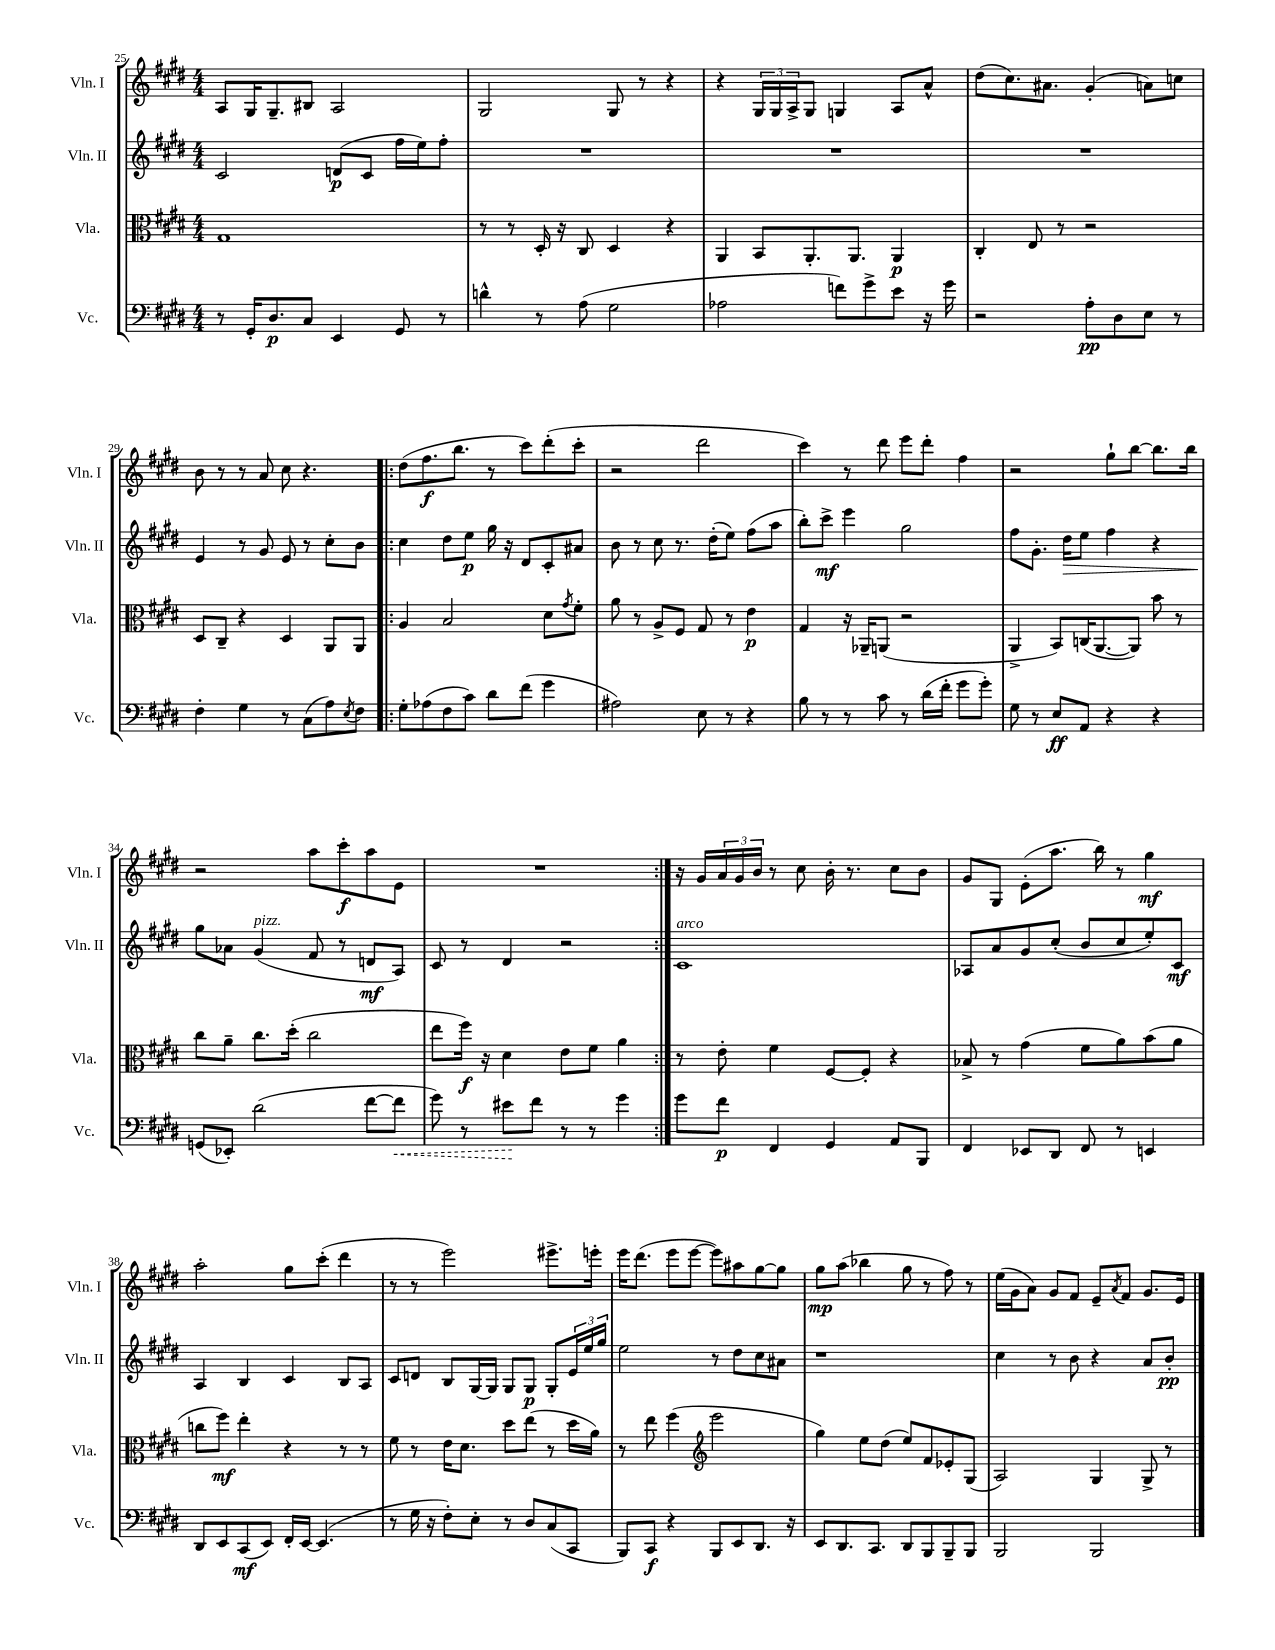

**kern	**dynam	**kern	**dynam	**kern	**dynam	**kern	**dynam
*part4	*part4	*part3	*part3	*part2	*part2	*part1	*part1
*staff4	*staff4	*staff3	*staff3	*staff2	*staff2	*staff1	*staff1
*I"Vc.	*	*I"Vla.	*	*I"Vln. II	*	*I"Vln. I	*
*I'Vc.	*	*I'Vla.	*	*I'Vln. II	*	*I'Vln. I	*
*clefF4	*	*clefC3	*	*clefG2	*	*clefG2	*
*k[f#c#g#d#]	*	*k[f#c#g#d#]	*	*k[f#c#g#d#]	*	*k[f#c#g#d#]	*
*M4/4	*	*M4/4	*	*M4/4	*	*M4/4	*
=25	=25	=25	=25	=25	=25	=25	=25
8r	.	1G#	.	2c#/	.	8A/L	.
16GG#'/KL	.	.	.	.	.	16G#/K	.
8.D#/	p	.	.	.	.	8.G#~/	.
8C#/J	.	.	.	.	.	8B#X/J	.
4EE/	.	.	.	(8dn/L	p	2A/	.
.	.	.	.	8c#/J	.	.	.
8GG#/	.	.	.	16ff#\LL	.	.	.
.	.	.	.	16ee\J)	.	.	.
8r	.	.	.	8ff#'\J	.	.	.
=26	=26	=26	=26	=26	=26	=26	=26
4dn^^\	.	8r	.	1r	.	2G#/	.
.	.	8r	.	.	.	.	.
8r	.	16D#'/	.	.	.	.	.
.	.	16r	.	.	.	.	.
(8A\	.	8C#/	.	.	.	.	.
2G#\	.	4D#/	.	.	.	8G#/	.
.	.	.	.	.	.	8r	.
.	.	4r	.	.	.	4r	.
=27	=27	=27	=27	=27	=27	=27	=27
2A-X\	.	4AA/	.	1r	.	4r	.
.	.	8BB/L	.	.	.	24G#/LL	.
.	.	.	.	.	.	24G#/	.
.	.	.	.	.	.	24A^/J	.
.	.	8.AA'/	.	.	.	8G#/J	.
8fn\L)	.	.	.	.	.	4Gn/	.
.	.	8.AA/J	.	.	.	.	.
8g#^\	.	.	.	.	.	.	.
8e\J	.	4AA/	p	.	.	8A/L	.
16r	.	.	.	.	.	8a^^/J	.
16g#\	.	.	.	.	.	.	.
=28	=28	=28	=28	=28	=28	=28	=28
2r	.	4C#'/	.	1r	.	(8dd#\L	.
.	.	.	.	.	.	8.cc#\)	.
.	.	8E/	.	.	.	.	.
.	.	.	.	.	.	8.a#X\J	.
.	.	8r	.	.	.	.	.
8A'\L	pp	2r	.	.	.	(4g#'/	.
8D#\	.	.	.	.	.	.	.
8E\J	.	.	.	.	.	8an\L)	.
8r	.	.	.	.	.	8ccn\J	.
!!LO:LB:g=z
=29	=29	=29	=29	=29	=29	=29	=29
4F#'\	.	8D#/L	.	4e/	.	8b\	.
.	.	8C#~/J	.	.	.	8r	.
4G#\	.	4r	.	8r	.	8r	.
.	.	.	.	8g#/	.	8a/	.
8r	.	4D#/	.	8e/	.	8cc#\	.
(8C#\L	.	.	.	8r	.	4.r	.
8A\)	.	8AA/L	.	8cc#'\L	.	.	.
8qE/	.	.	.	.	.	.	.
8F#\J	.	8AA/J	.	8b\J	.	.	.
=30!|:	=30!|:	=30!|:	=30!|:	=30!|:	=30!|:	=30!|:	=30!|:
8G#'\L	.	4A/	.	4cc#\	.	(8dd#\L	.
(8A-X\	.	.	.	.	.	8.ff#\	f
8F#\	.	2B/	.	8dd#\L	.	.	.
.	.	.	.	.	.	8.bb\J	.
8c#\J)	.	.	.	8ee\J	p	.	.
8d#\L	.	.	.	16gg#\	.	8r	.
.	.	.	.	16r	.	.	.
(8f#\J	.	.	.	8d#/L	.	8ccc#\L)	.
4g#\	.	8d#\L	.	8c#'/	.	(8ddd#'\	.
.	.	8qg#/	.	.	.	.	.
.	.	8f#'\J	.	8a#X/J	.	8ccc#'\J	.
=31	=31	=31	=31	=31	=31	=31	=31
2A#X\)	.	8a\	.	8b\	.	2r	.
.	.	8r	.	8r	.	.	.
.	.	8A^/L	.	8cc#\	.	.	.
.	.	8F#/J	.	8.r	.	.	.
8E\	.	8G#/	.	.	.	2ddd#\	.
.	.	.	.	(16dd#'\KL	.	.	.
8r	.	8r	.	8ee\J)	.	.	.
4r	.	4e\	p	(8ff#\L	.	.	.
.	.	.	.	8aa\J	.	.	.
=32	=32	=32	=32	=32	=32	=32	=32
8B\	.	4G#/	.	8bb'\L)	.	4ccc#\)	.
8r	.	.	.	8ccc#^\J	mf	.	.
8r	.	16r	.	4eee\	.	8r	.
.	.	16AA-X~/KL	.	.	.	.	.
8c#\	.	(8AAn/J	.	.	.	8ddd#\	.
8r	.	2r	.	2gg#\	.	8eee\L	.
(16d#\LL	.	.	.	.	.	8ddd#'\J	.
16f#'\JJ	.	.	.	.	.	.	.
8g#\L	.	.	.	.	.	4ff#\	.
8g#'\J)	.	.	.	.	.	.	.
=33	=33	=33	=33	=33	=33	=33	=33
8G#\	.	4AA^/	.	8ff#\L	.	2r	.
8r	.	.	.	8.g#'\J	.	.	.
8E/L	ff	8BB/L)	.	.	.	.	.
!	!	!	!	!	!LO:HP:b	!	!
.	.	.	.	16dd#\KL	>	.	.
8AA/J	.	(16Cn/K	.	8ee\J	.	.	.
.	.	[8.AA/	.	.	.	.	.
4r	.	.	.	4ff#\	.	8gg#`\L	.
.	.	8AA/J])	.	.	.	[8bb\J	.
4r	.	8b\	.	4r	.	8.bb\L]	.
.	.	8r	.	.	.	.	.
.	.	.	.	.	.	16bb\Jk	.
!!LO:LB:g=z
=34	=34	=34	=34	=34	=34	=34	=34
(8GGn/L	.	8cc#\L	.	8gg#\L	.	2r	.
8EE-X'/J)	.	8a~\J	.	8a-X\J	]	.	.
!	!	!	!	!LO:TX:a:i:t=pizz.	!	!	!
(2d#\	.	8.cc#\L	.	(4g#/	.	.	.
.	.	(16dd#'\Jk	.	.	.	.	.
.	.	2cc#\	.	8f#/	.	8aa\L	.
.	.	.	.	8r	.	8ccc#'\	f
[8f#\L	.	.	.	8dn/L	mf	8aa\	.
!	!LO:HP:b	!	!	!	!	!	!
8f#\J]	<	.	.	8A/J)	.	8e\J	.
=35	=35	=35	=35	=35	=35	=35	=35
8g#\)	.	8ee\L	.	8c#/	.	1r	.
8r	.	16ff#\Jk)	f	8r	.	.	.
.	.	16r	.	.	.	.	.
8e#X\L	.	4d#\	.	4d#/	.	.	.
8f#\J	[	.	.	.	.	.	.
8r	.	8e\L	.	2r	.	.	.
8r	.	8f#\J	.	.	.	.	.
4g#\	.	4a\	.	.	.	.	.
=36:|!	=36:|!	=36:|!	=36:|!	=36:|!	=36:|!	=36:|!	=36:|!
!	!	!	!	!LO:TX:a:i:t=arco	!	!	!
8g#\L	.	8r	.	1c#	.	16r	.
.	.	.	.	.	.	16g#/LL	.
8f#\J	p	8e'\	.	.	.	24a/	.
.	.	.	.	.	.	24g#/	.
.	.	.	.	.	.	24b/JJ	.
4FF#/	.	4f#\	.	.	.	8r	.
.	.	.	.	.	.	8cc#\	.
4GG#/	.	[8F#/L	.	.	.	16b'\	.
.	.	.	.	.	.	8.r	.
.	.	8F#'/J]	.	.	.	.	.
8AA/L	.	4r	.	.	.	8cc#\L	.
8BBB/J	.	.	.	.	.	8b\J	.
=37	=37	=37	=37	=37	=37	=37	=37
4FF#/	.	8B-X^/	.	8A-X/L	.	8g#/L	.
.	.	8r	.	8a/	.	8G#/J	.
8EE-X/L	.	(4g#\	.	8g#/	.	(8e'\L	.
8DD#/J	.	.	.	(8cc#'/J	.	8.aa\J	.
8FF#/	.	8f#\L	.	8b/L	.	.	.
.	.	.	.	.	.	16bb\)	.
8r	.	8a\)	.	8cc#/	.	8r	.
4EEn/	.	(8b\	.	8ee'/)	.	4gg#\	mf
.	.	8a\J	.	8c#/J	mf	.	.
!!LO:LB:g=z
=38	=38	=38	=38	=38	=38	=38	=38
8DD#/L	.	8ccn\L	.	4A/	.	2aa'\	.
8EE/	.	8ff#\J)	mf	.	.	.	.
(8CC#/	mf	4ee'\	.	4B/	.	.	.
8EE/J)	.	.	.	.	.	.	.
16FF#'/LL	.	4r	.	4c#/	.	8gg#\L	.
[16EE/JJ	.	.	.	.	.	.	.
(4.EE/]	.	.	.	.	.	(8ccc#'\J	.
.	.	8r	.	8B/L	.	4ddd#\	.
.	.	8r	.	8A/J	.	.	.
=39	=39	=39	=39	=39	=39	=39	=39
8r	.	8f#\	.	8c#/L	.	8r	.
16G#\	.	8r	.	8dn/J	.	8r	.
16r	.	.	.	.	.	.	.
8F#'\L)	.	16e\KL	.	8B/L	.	2eee\)	.
.	.	8.d#\J	.	.	.	.	.
8E'\J	.	.	.	[16G#/L	.	.	.
.	.	.	.	16G#/JJ]	.	.	.
8r	.	8dd#\L	.	8G#/L	.	.	.
8D#/L	.	(8ee\J	.	8G#/J	p	.	.
(8C#/	.	8r	.	8G#'/L	.	8.eee#X^\L	.
8CC#/J	.	16dd#\LL	.	24e/L	.	.	.
.	.	.	.	24ee/	.	.	.
.	.	16a\JJ)	.	.	.	16eeen'\Jk	.
.	.	.	.	24gg#/JJ	.	.	.
=40	=40	=40	=40	=40	=40	=40	=40
8BBB/L)	.	8r	.	2ee\	.	16eee\KL	.
.	.	.	.	.	.	(8.ddd#\J	.
8CC#/J	f	8ee\	.	.	.	.	.
4r	.	(4ff#\	.	.	.	8eee\L	.
.	.	.	.	.	.	[8eee\J	.
*	*	*clefG2	*	*	*	*	*
8BBB/L	.	2eee\	.	8r	.	8eee\L])	.
8EE/	.	.	.	8dd#\L	.	8aa#X\	.
8.DD#/J	.	.	.	8cc#\	.	[8gg#\	.
.	.	.	.	8a#X\J	.	8gg#\J]	.
16r	.	.	.	.	.	.	.
=41	=41	=41	=41	=41	=41	=41	=41
8EE/L	.	4gg#\)	.	1r	.	8gg#\L	mp
8.DD#/	.	.	.	.	.	(8aa\J	.
.	.	8ee\L	.	.	.	4bb-X\	.
8.CC#/J	.	.	.	.	.	.	.
.	.	(8dd#\J	.	.	.	.	.
8DD#/L	.	8ee/L)	.	.	.	8gg#\	.
8BBB/	.	8f#/	.	.	.	8r	.
8BBB~/	.	8e-X'/	.	.	.	8ff#\)	.
8BBB/J	.	(8G#/J	.	.	.	8r	.
=42	=42	=42	=42	=42	=42	=42	=42
2BBB/	.	2A/)	.	4cc#\	.	(16ee\LL	.
.	.	.	.	.	.	16g#\J	.
.	.	.	.	.	.	8a\J)	.
.	.	.	.	8r	.	8g#/L	.
.	.	.	.	8b\	.	8f#/J	.
2BBB/	.	4G#/	.	4r	.	8e~/L	.
.	.	.	.	.	.	8qa/	.
.	.	.	.	.	.	8f#/J	.
.	.	8G#^/	.	8a/L	.	8.g#/L	.
.	.	8r	.	8b'/J	pp	.	.
.	.	.	.	.	.	16e/Jk	.
==	==	==	==	==	==	==	==
*-	*-	*-	*-	*-	*-	*-	*-
